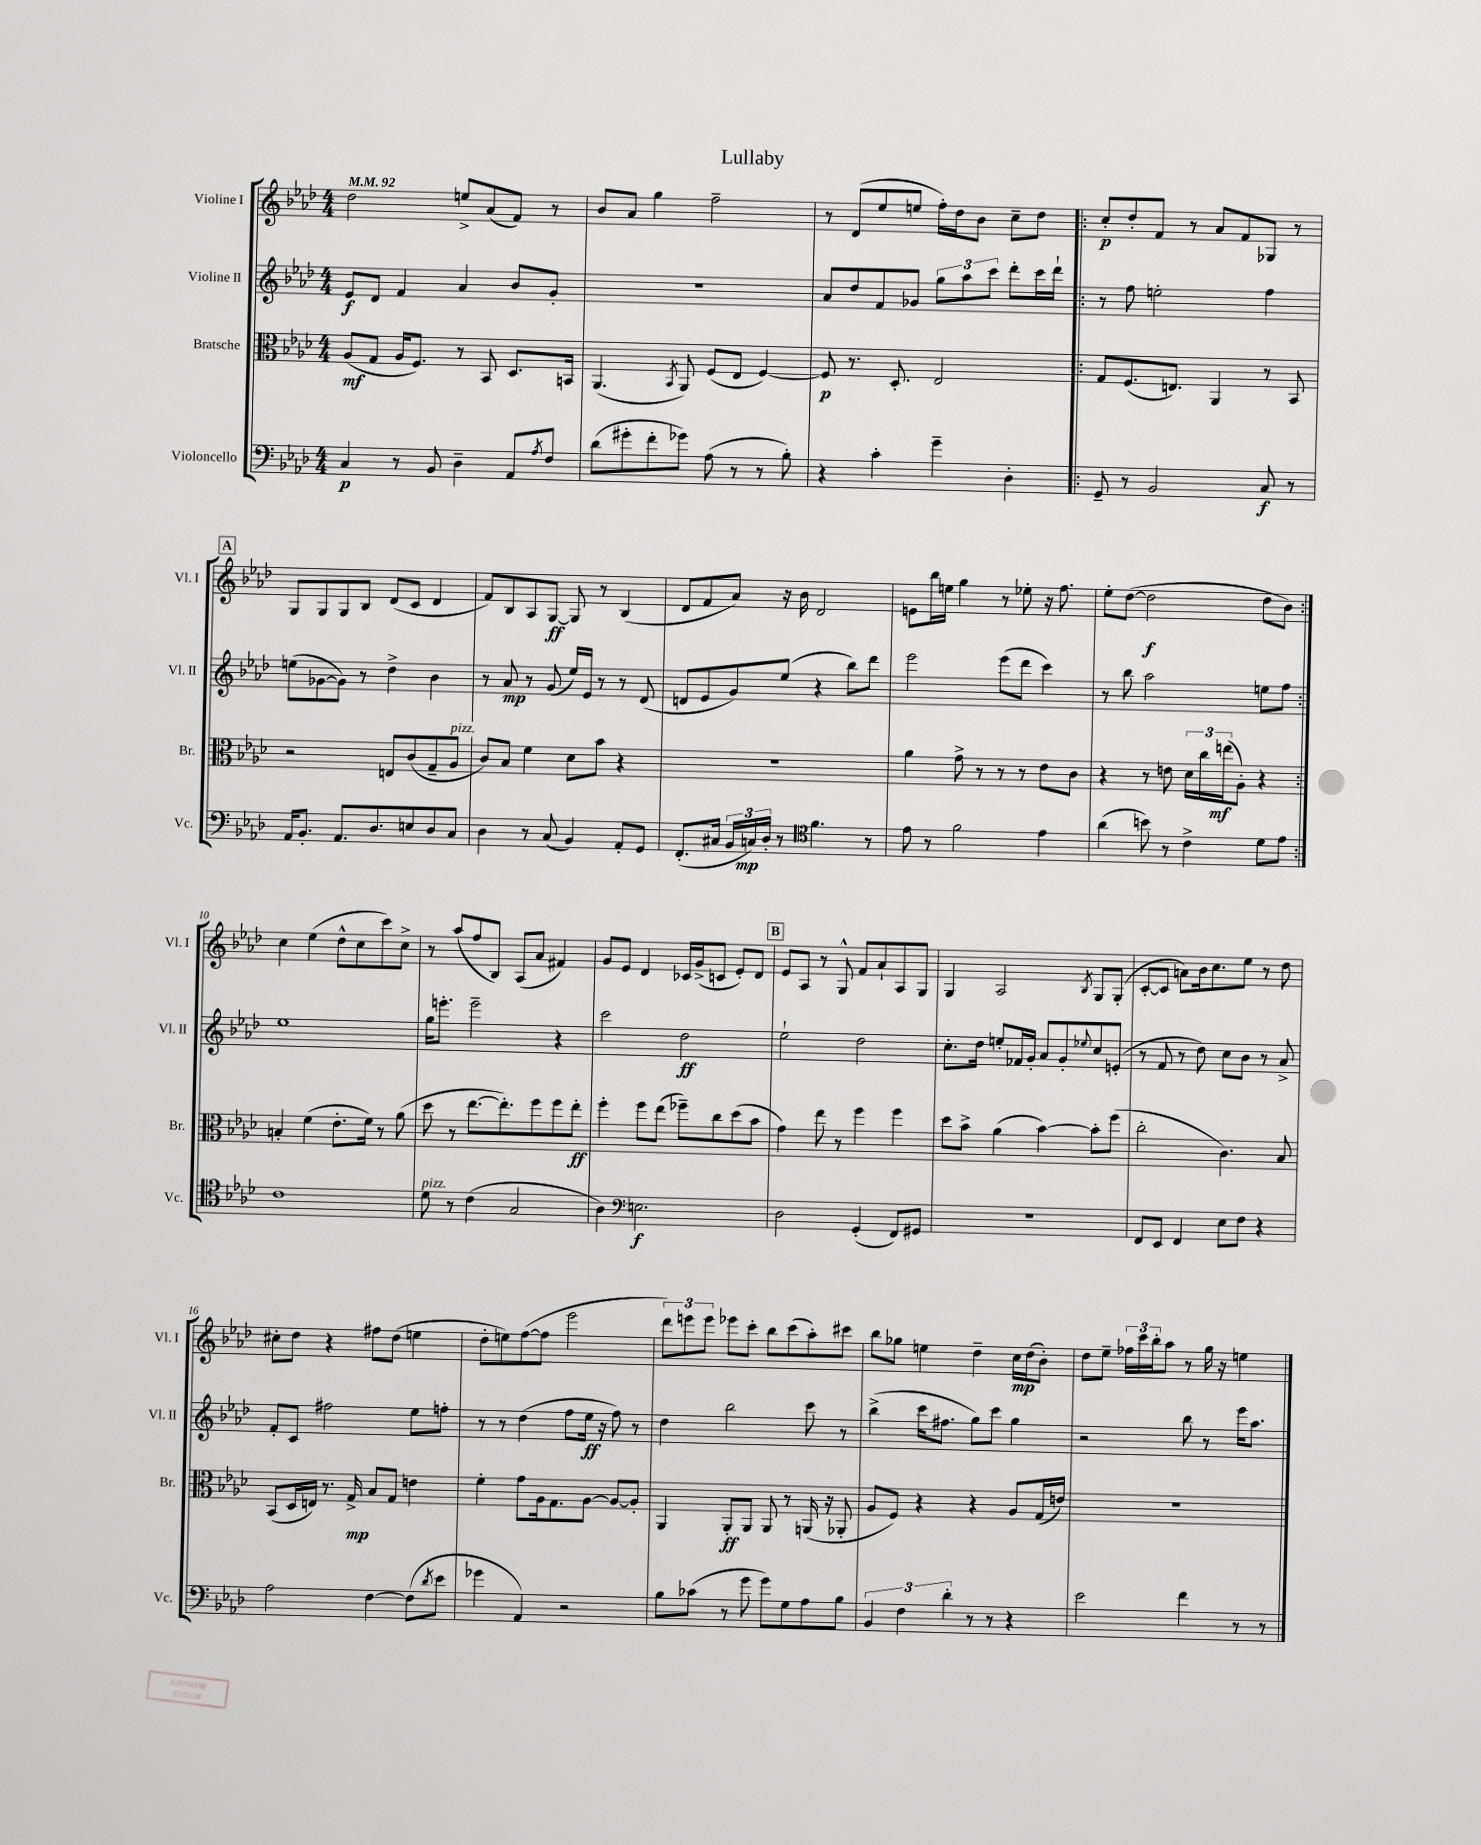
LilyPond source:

\header { title = "Lullaby" }
<<
\new StaffGroup <<
\new Staff = "s0" \with { instrumentName = "Violine I" shortInstrumentName = "Vl. I" } {
    \clef treble \key aes \major \numericTimeSignature \time 4/4 \tempo 4 = 92
    des''2 e''8-> aes'8( f'8) r8 |
    bes'8 aes'8 g''4 f''2-- |
    r8 des'8( ees''8 e''8 f''16-.) des''16 bes'8 c''8-- des''8 |
    \repeat volta 2 { c''8-.\p des''8-. f'8 r8 aes'8 f'8 ges8 r8 |
    \mark \markup { \box "A" } g8 g8 g8 bes8 des'8( c'8 des'4 |
    f'8) bes8 aes8 g8~\ff g8 r8 bes4( |
    des'8 f'8 aes'8) r16 bes'16 des'2 |
    e'8 bes''16 e''16 g''4 r8 ees''8-. r16 f''8. |
    ees''8-. des''8~( des''2\f des''8 bes'8) | }
    c''4 ees''4( des''8-^ c''8 c'''8) c''8-> |
    r8 aes''8( f''8 bes8) aes8( aes'8 fis'4) |
    g'8 ees'8 des'4 ces'16 g'16->( c'8 ees'8-.) des'8 |
    \mark \markup { \box "B" } ees'8 aes8 r8 g8-^ f'8 aes'8-! aes8 g8 |
    g4 aes2 \acciaccatura { bes8 } g8 g8-.( |
    c'8~-. c'8 a'8) bes'16 c''8. ees''8 r8 des''8 |
    cis''8-. des''8 r4 fis''8 des''8( e''4 |
    des''8-. e''8) f''8~( f''8 ees'''2 |
    \tuplet 3/2 { des'''8) e'''8 e'''8 } ees'''8 c'''8-. bes''8 c'''8( aes''8-.) cis'''8 |
    bes''8 ges''8 e''4 des''4-- c''16\mp des''16( bes'8-.) |
    des''8 ees''8-- \tuplet 3/2 { fes''16 c'''16 bes''16-. } aes''8 r8 g''16 r16 e''4 \bar "|." |
}
\new Staff = "s1" \with { instrumentName = "Violine II" shortInstrumentName = "Vl. II" } {
    \clef treble \key aes \major \numericTimeSignature \time 4/4
    ees'8\f des'8 f'4 aes'4 bes'8 g'8-. |
    r1 |
    aes'8 des''8 f'8 ges'8 \tuplet 3/2 { g''8 aes''8 c'''8 } des'''8-. c'''16 des'''16-! |
    \repeat volta 2 { r8 f''8 e''2-. f''4 |
    \mark \markup { \box "A" } e''8( ges'8~ ges'8) r8 des''4-> bes'4 |
    r8 aes'8\mp r8 g'8( ees''16) ees'16 r8 r8 des'8( |
    d'8 ees'8 g'8) ees''8( r4 bes''8) des'''8 |
    ees'''2 ees'''8( des'''8 c'''4) |
    r8 bes''8 aes''2 e''8 f''8 | }
    ees''1 |
    g''16 e'''8.-. e'''2-- r4 |
    c'''2 des''2\ff |
    \mark \markup { \box "B" } ees''2-! des''2 |
    c''8.-. des''16 e''8-. fes'16 g'16-. aes'8 g'8-. \appoggiatura { ees''8 } c''8 e'8-.( |
    r8 f'8 r8 des''8) c''8 bes'8 r8 aes'8-> |
    f'8-. c'8 fis''2 ees''8 f''8-. |
    r8 r8 des''4( f''8 ees''16\ff r16 f''8) r8 |
    des''4 bes''2 c'''8 r8 |
    bes''4->( c'''16 fis''8. g''8) c'''8 g''4 |
    r2 bes''8 r8 ees'''16 aes''8. \bar "|." |
}
\new Staff = "s2" \with { instrumentName = "Bratsche" shortInstrumentName = "Br." } {
    \clef alto \key aes \major \numericTimeSignature \time 4/4
    aes8\mf( g8 aes16 f8.) r8 bes,8 des8. b,16 |
    aes,4.( \acciaccatura { bes,8 } aes,8) f8( ees8 f4~) |
    f8\p r8. des8.-. ees2 |
    \repeat volta 2 { g8 f8.( e8.) aes,4 r8 bes,8 |
    \mark \markup { \box "A" } r2 e8 c'8( g8-- aes8^\markup { \italic "pizz." } |
    c'8) bes8 f'4 des'8 bes'8 r4 |
    R1 |
    aes'4 g'8-> r8 r8 r8 ees'8 c'8 |
    r4 r8 e'8 \tuplet 3/2 { des'16 c''16 e''16\mf( } aes8-.) r4 | }
    b4-. f'4( ees'8.-. f'16) r8 aes'8( |
    des''8 r8 ees''8.~ ees''8.-.) f''8 f''8 ees''8-.\ff |
    f''4-. f''8 ees''8( fes''8--) c''8 des''8( bes'8 |
    \mark \markup { \box "B" } g'4) ees''8 r8 f''4 f''4 |
    des''8 bes'8-> aes'4( bes'4~) bes'8-. f''8( |
    c''2-. c'4.) bes8 |
    bes,8( des16 e16) r8. g16->\mp bes8 g8 e'4 |
    f'4-. g'8 aes16 g8. aes8~ aes8~ aes8-. |
    aes,4 aes,8-.\ff aes,8 aes,8 r8 a,16( r16 aes,8-. |
    aes8 f8) r4 r4 aes8 g16( e'16) |
    R1 \bar "|." |
}
\new Staff = "s3" \with { instrumentName = "Violoncello" shortInstrumentName = "Vc." } {
    \clef bass \key aes \major \numericTimeSignature \time 4/4
    c4\p r8 bes,8 des4-- aes,8 \acciaccatura { aes8 } f8 |
    des'8( gis'8-. f'8-. ges'8) aes8( r8 r8 bes8-.) |
    r4 c'4-. g'4-- des4-. |
    \repeat volta 2 { g,8-- r8 bes,2 c8\f r8 |
    \mark \markup { \box "A" } aes,16 bes,8.-. aes,8. des8. e8 des8 c8 |
    des4 r8 c8( bes,4) aes,8-. g,8 |
    f,8.-.( cis16 \tuplet 3/2 { bes,16 c16\mp) des16-. } r8 \clef tenor f'4. r8 |
    ees'8 r8 f'2 ees'4 |
    aes'4( b'8) r8 c'4-> des'8 ees'8 | }
    c'1 |
    des'8^\markup { \italic "pizz." } r8 c'4( g2 |
    aes4) \clef bass e2.\f |
    \mark \markup { \box "B" } des2 g,4-.( f,8) gis,8 |
    R1 |
    f,8 ees,8 f,4 ees8 f8 r4 |
    aes2 f4~ f8( \acciaccatura { des'8 } ees'8 |
    ges'4 aes,4) r2 |
    bes8 ces'8( r8 g'8 g'8) g8 aes8 bes8 |
    \tuplet 3/2 { bes,4 f4 des'4-. } r8 r8 r4 |
    ees'2 f'4 r8 r8 \bar "|." |
}
>>
>>
